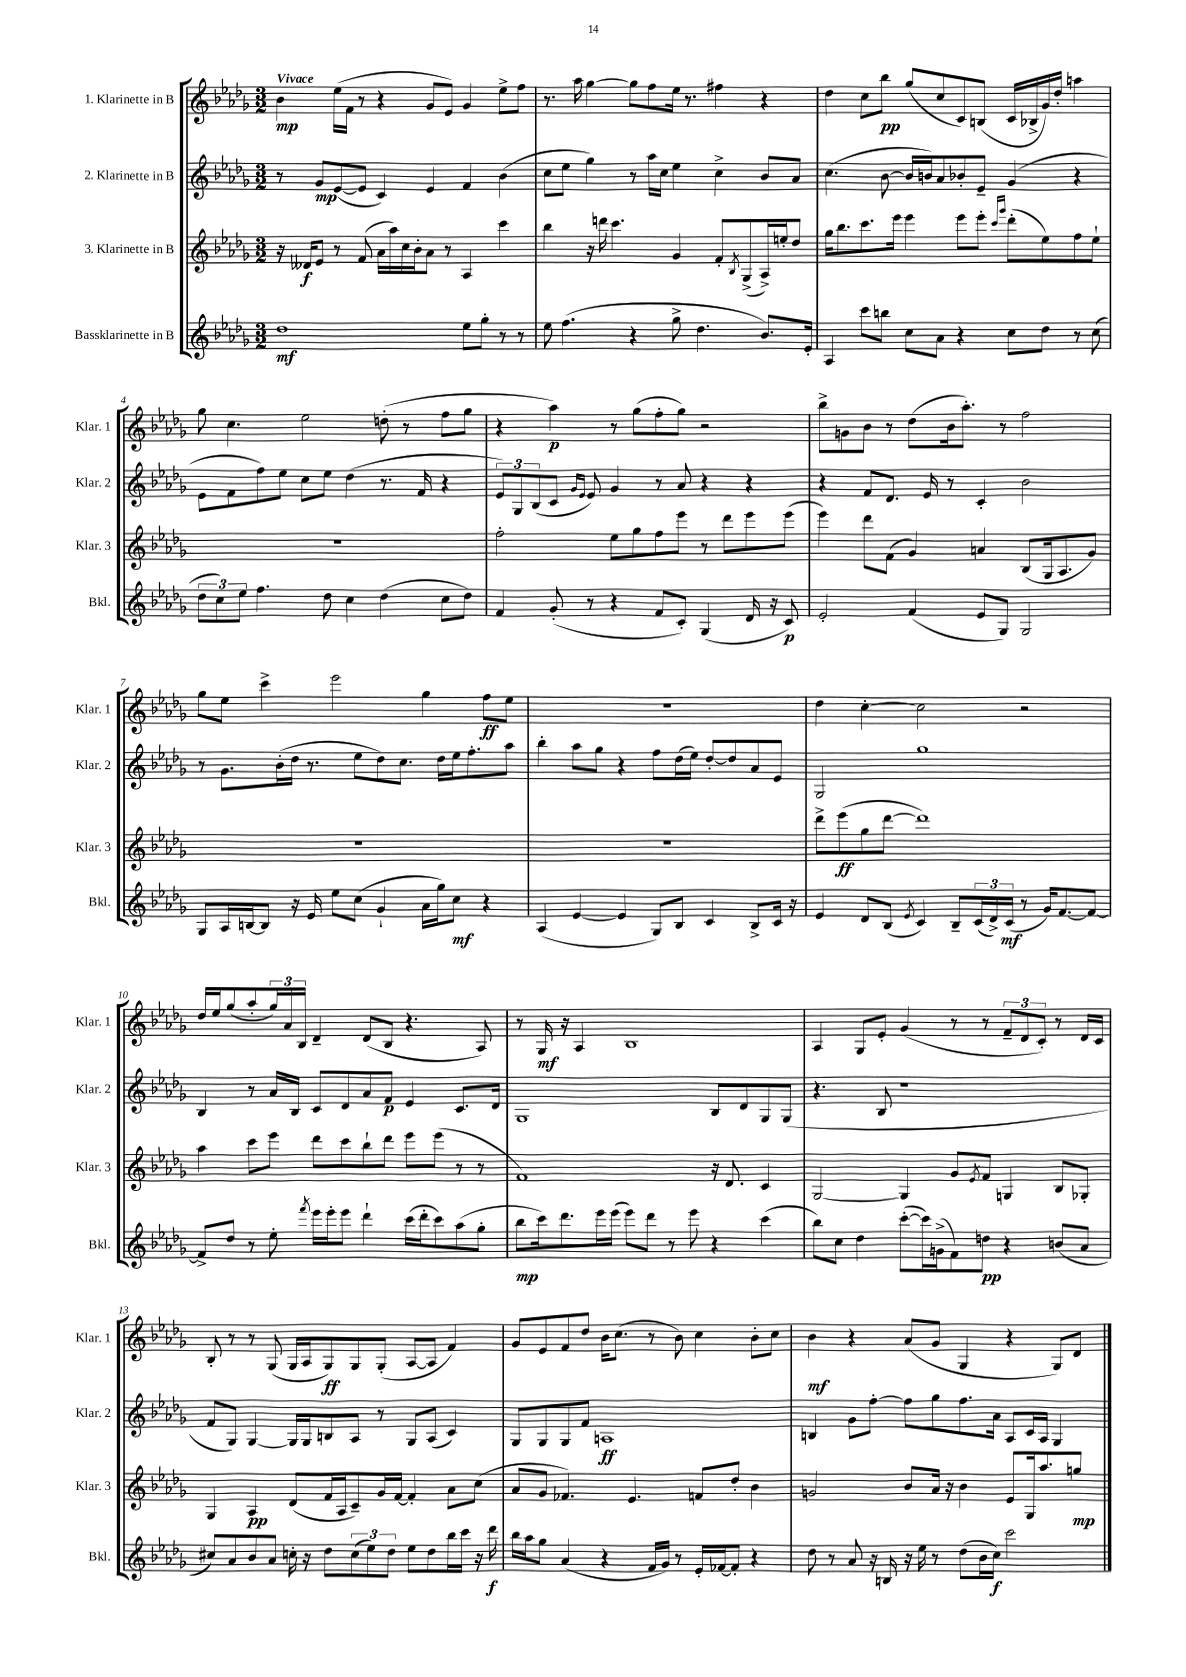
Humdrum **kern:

**kern	**kern	**kern	**kern
*staff4	*staff3	*staff2	*staff1
*clefG2	*clefG2	*clefG2	*clefG2
*k[b-e-a-d-g-]	*k[b-e-a-d-g-]	*k[b-e-a-d-g-]	*k[b-e-a-d-g-]
*M3/2	*M3/2	*M3/2	*M3/2
1dd-	16r	8r	4b-
.	16d--	.	.
.	8e-	8g-	.
.	8r	([8e-	(16ee-
.	.	.	16f
.	(8f	8e-]	8r
.	16a-	4c)	4r
.	16aa-)	.	.
.	16cc	.	.
.	16b-'	.	.
.	8a-	4e-	8g-
.	8r	.	8e-)
8ee-	4A-	4f	4g-
8gg-'	.	.	.
8r	4ccc	(4b-	8ee-^
8r	.	.	8ff
=	=	=	=
8ee-	4bb-	8cc	8.r
(4.ff	.	8ee-	.
.	.	.	16aa-
.	16r	4gg-)	[4gg-
.	16ddd	.	.
.	4.ccc	.	.
4r	.	8r	8gg-]
.	.	16aa-	8ff
.	.	16cc	.
8gg-^	4g-	4ee-	16ee-
.	.	.	8.r
4.dd-	.	.	.
.	8f'	4cc^	4ff#
.	8qB-	.	.
.	(8G-^	.	.
8.b-)	16A-^)	8b-	4r
.	16ee'	.	.
.	8dd-	8a-	.
16e-'	.	.	.
=	=	=	=
4A-	16gg-	(4.cc	4dd-
.	8.bb-	.	.
8ccc	8.ccc	.	8cc
8bb	.	[8b-	8bb-
.	16eee-	.	.
8cc	4eee-	16b-]	(8gg-
.	.	16b)	.
8a-	.	8a-	8cc
4r	8eee-	8b-'	8c)
.	8eee-'	8e-~	(8B
.	16qqccc	.	.
.	16qqggg-	.	.
8cc	(8ddd-'	(4g-	16c
.	.	.	16B-^
8dd-	8ee-)	.	16g-)
.	.	.	16dd-'
8r	8ff	4r	4aa
(8cc	8ee-`	.	.
=	=	=	=
12dd-	1.r	8e-	8gg-
12cc)	.	.	.
.	.	8f	4.cc
12ee-	.	.	.
4.ff	.	8ff)	.
.	.	8ee-	.
.	.	8cc	2ee-
8dd-	.	8ee-	.
4cc	.	(4dd-	.
(4dd-	.	8.r	(8dd'
.	.	.	8r
.	.	16f	.
8cc	.	4r	8ff
8dd-)	.	.	8gg-
=	=	=	=
4f	2ff'	12e-)	4r
.	.	12G-	.
.	.	(12B-	.
(8g-'	.	8c	4aa-)
.	.	16qqg-	.
.	.	16qqe-	.
8r	.	8e-)	.
4r	8ee-	4g-	8r
.	8gg-	.	(8gg-
8f	8ff	8r	8ff'
8c')	8eee-	8a-	8gg-)
(4G-	8r	4r	2r
.	8ddd-	.	.
16d-	8eee-	4r	.
16r	.	.	.
8c)	(8eee-	.	.
=	=	=	=
2e-'	4eee-)	4r	8bb-^
.	.	.	8g
.	8ddd-	8f	8b-
.	(8f	8.d-	8r
(4f	4g-)	.	(8dd-
.	.	16e-	.
.	.	8r	16b-
.	.	.	8.aa-')
8e-	4a	4c'	.
8G-)	.	.	8r
2G-	(8B-	2b-	2ff
.	16G-	.	.
.	8.A-	.	.
.	8g-)	.	.
=	=	=	=
8G-	1.r	8r	8gg-
16A-	.	8.g-	8ee-
[16B	.	.	.
8B]	.	.	4ccc^
.	.	(16b-'	.
16r	.	16dd-	.
16e-	.	8.r	.
8ee-	.	.	2eee-
(8cc	.	8ee-	.
4g-`	.	8dd-)	.
.	.	8.cc	.
16a-	.	.	4gg-
16gg-)	.	16dd-	.
8cc	.	16ee-	.
.	.	8.ff'	.
4r	.	.	8ff
.	.	8aa-	8ee-
=	=	=	=
(4A-	1.r	4bb-'	1.r
[4e-	.	8aa-	.
.	.	8gg-	.
4e-]	.	4r	.
8G-)	.	8ff	.
8B-	.	(16dd-	.
.	.	16ee-)	.
4c	.	[8dd-'	.
.	.	8dd-]	.
8B-^	.	8a-	.
16c	.	8e-	.
16r	.	.	.
=	=	=	=
4e-	8ddd-^	2G-	4dd-
.	(8eee-	.	.
8d-	8gg-	.	[4cc'
(8B-	[8ddd-	.	.
8qe-	.	.	.
4c)	1ddd-])	1gg-	2cc]
8B-~	.	.	.
(24c	.	.	.
24d-^)	.	.	.
(24c	.	.	.
8r	.	.	2r
16g-)	.	.	.
[8.f	.	.	.
8f_	.	.	.
=	=	=	=
8f^]	4aa-	4B-	16dd-
.	.	.	16ee-
8dd-	.	.	(8gg-
8r	8ccc	8r	8aa-'
8ee-'	8eee-	16a-	24gg-)
.	.	.	24a-
.	.	16B-	.
.	.	.	24B-
8qfff	.	.	.
16eee-	8ddd-	8c	4d-~
16eee-'	.	.	.
8eee-	8ccc	8d-	.
4ddd-`	8bb-`	8a-	(8d-
.	8ddd-	8f	8B-
(16ccc	8eee-	4e-	4.r
16ddd-'	.	.	.
8ccc)	(8eee-	.	.
(8aa-	8r	8.c	.
8gg-'	8r	.	8A-)
.	.	16d-	.
=	=	=	=
8bb-	1f)	1G-	8r
16ccc)	.	.	16G-
8.ddd-	.	.	16r
.	.	.	4A-
16eee-	.	.	.
(16eee-	.	.	.
8eee-)	.	.	1B-
8ddd-	.	.	.
8r	.	.	.
8eee-	.	.	.
4r	16r	8B-	.
.	8.d-	.	.
.	.	8d-	.
(4ccc	4c	8G-	.
.	.	(8G-	.
=	=	=	=
8bb-)	[2G-	4.r	4A-
8cc	.	.	.
4dd-	.	.	8G-
.	.	8B-	8e-'
([8ccc'	4G-]	1r	(4g-
16ccc])	.	.	.
(16g^	.	.	.
8f)	8g-	.	8r
.	8qe-	.	.
8dd	8f	.	8r
4r	4G	.	12f~
.	.	.	12d-
.	.	.	12c')
(8b	8B-	.	8r
8a-	8G-'	.	16d-
.	.	.	16c
=	=	=	=
8cc#)	4G-	8f	8B-'
8a-	.	8G-)	8r
8b-	4A-	[4G-	8r
8a-	.	.	(8G-
16cc'	(8d-	16G-]	16G-
16r	.	16G-	16A-
8dd-	16f	8B	8G-)
.	16A-	.	.
(12cc	8c~)	8A-	8G-
12ee-)	.	.	.
.	16g-	8r	(8G-'
12dd-	.	.	.
.	[16f	.	.
8ee-	4f']	8G-	[8A-
8dd-	.	(8A-	8A-]
16bb-	8a-	4c)	4f)
16ccc	.	.	.
16r	(8cc	.	.
16ddd-	.	.	.
=	=	=	=
16bb-	8a-	8G-	8g-
16aa-	.	.	.
8gg-	8g-	8G-	8e-
(4a-	4.f-)	8G-	8f
.	.	8f	8dd-
4r	.	1A	16b-
.	.	.	(8.cc
.	4.e-	.	.
16f	.	.	8r
16g-)	.	.	.
8r	.	.	8b-)
16e-'	8f	.	4cc
[16f-	.	.	.
8f-']	8dd-'	.	.
4r	4b-	.	8b-'
.	.	.	8cc
=	=	=	=
8dd-	2g	4B	4b-
8r	.	.	.
8a-	.	8g-	4r
16r	.	[8ff'	.
16B	.	.	.
16r	8b-	8ff]	(8a-
16ee-	.	.	.
8r	16a-	8gg-	8g-
.	16r	.	.
(8dd-	4b-	8.ff	4G-
16b-	.	.	.
16cc)	.	16a-	.
2ccc	8e-	8A-	4r
.	16G-	16c	.
.	8.aa-	16A-	.
.	.	4G-	8G-)
.	8gg	.	8d-
==	==	==	==
*-	*-	*-	*-
